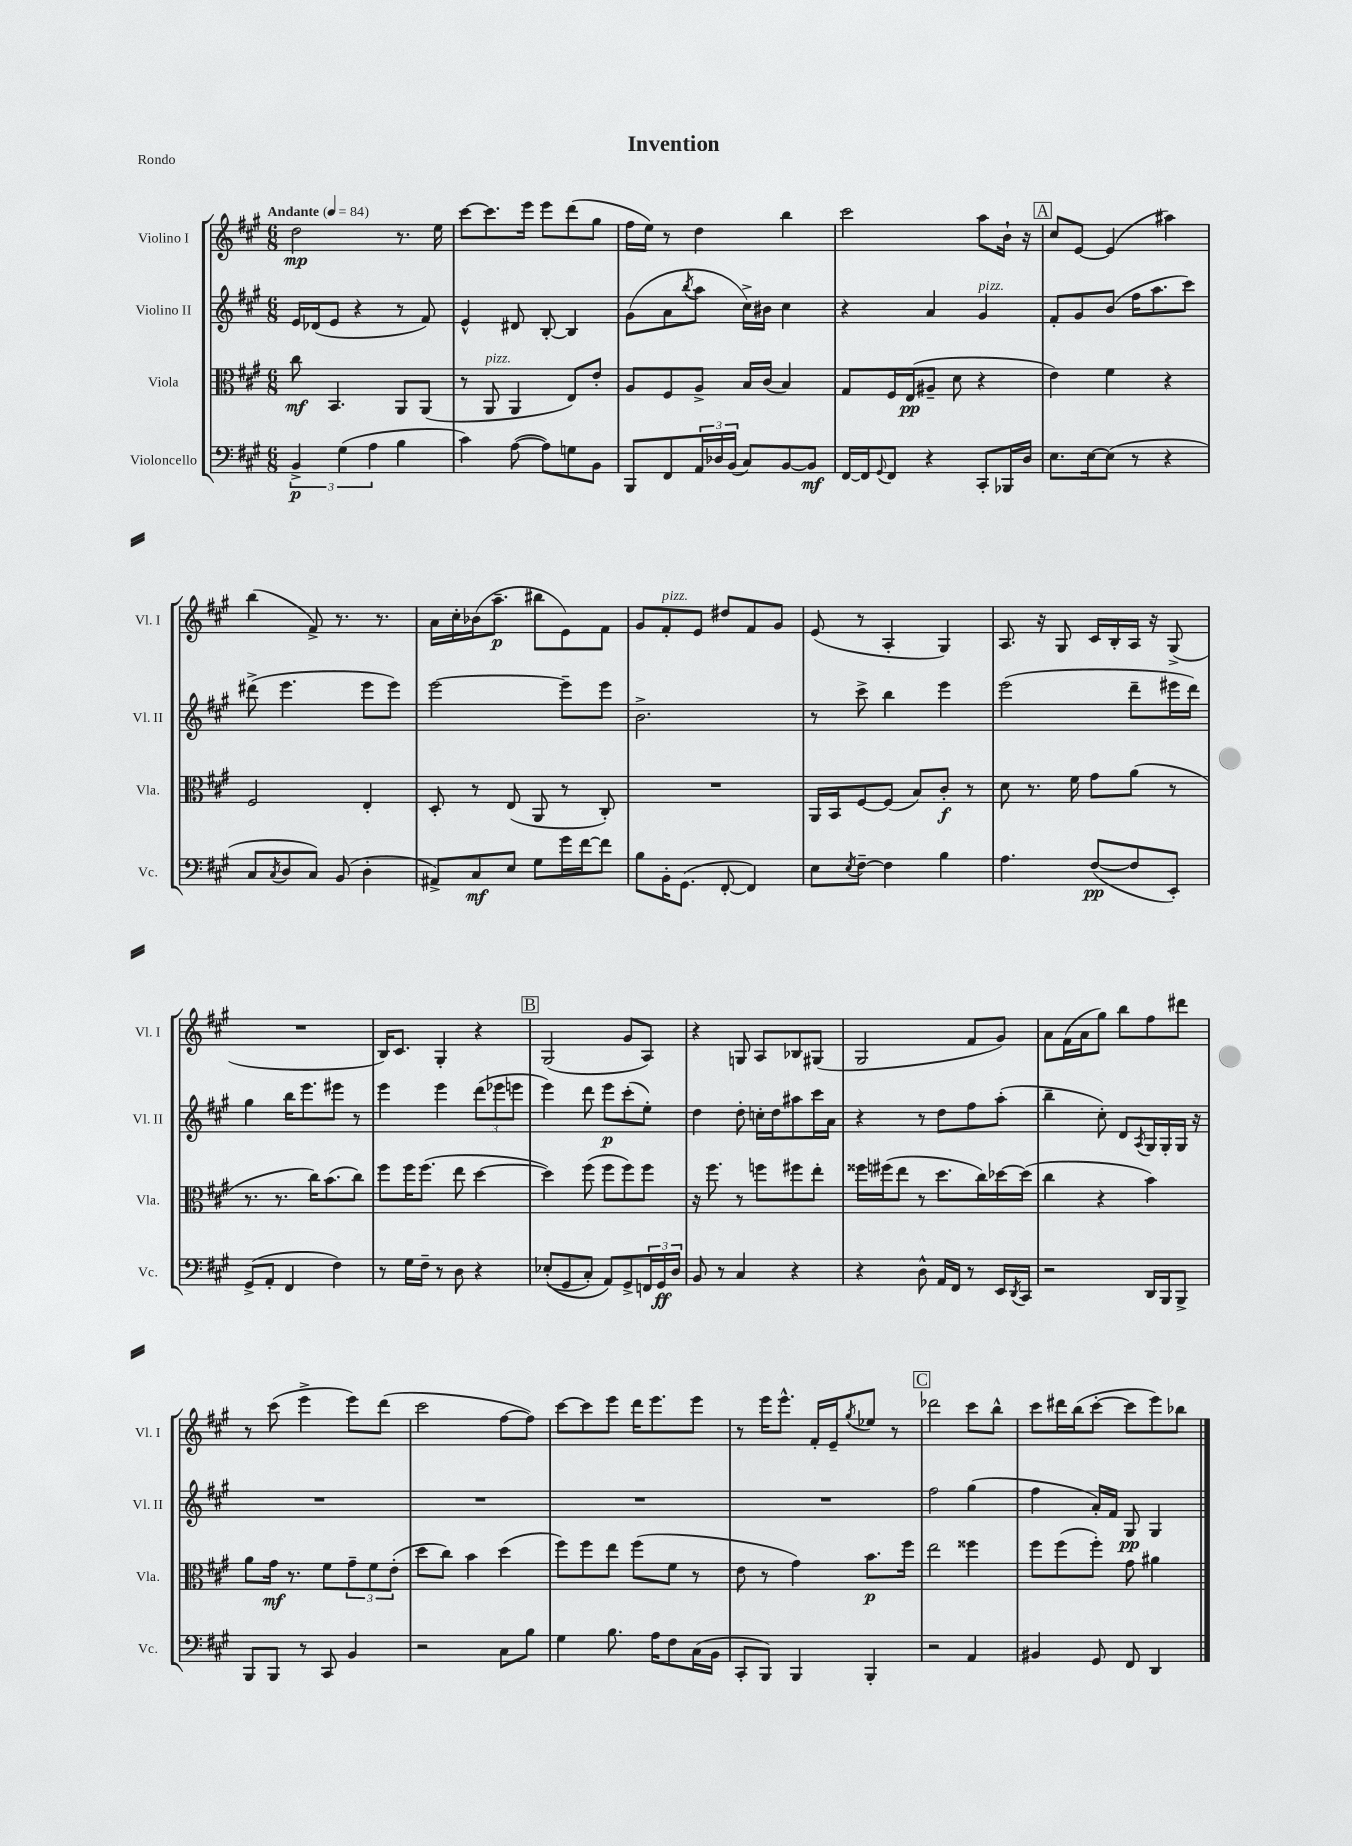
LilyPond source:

\header { title = "Invention" piece = "Rondo" }
<<
\new StaffGroup <<
\new Staff = "s0" \with { instrumentName = "Violino I" shortInstrumentName = "Vl. I" } {
    \clef treble \key a \major \numericTimeSignature \time 6/8 \tempo "Andante" 4 = 84
    d''2\mp r8. e''16 |
    cis'''8~ cis'''8. e'''16 e'''8 d'''8( gis''8 |
    fis''16 e''16) r8 d''4 b''4 |
    cis'''2 a''8 b'16-! r16 |
    \mark \markup { \box "A" } cis''8 e'8~ e'4( ais''4) |
    b''4( fis'8->) r8. r8. |
    a'16 cis''16-. bes'16( a''8.--\p bis''8 e'8) fis'8 |
    gis'8 fis'8-.^\markup { \italic "pizz." } e'8 dis''8 fis'8 gis'8 |
    e'8( r8 a4-. gis4) |
    a8. r16 gis8 cis'16 b16-. a16 r16 gis8->( |
    R2. |
    b16) cis'8. gis4-. r4 |
    \mark \markup { \box "B" } gis2( gis'8 a8) |
    r4 g8 a8 bes8 gis8( |
    gis2 fis'8 gis'8) |
    a'8 fis'16( a'16 gis''8) b''8 fis''8 dis'''8 |
    r8 cis'''8( e'''4-> e'''8) d'''8( |
    cis'''2 fis''8~ fis''8) |
    cis'''8~ cis'''8 e'''8 d'''16 e'''8. e'''8 |
    r8 e'''16 e'''8.-^ fis'16-. e'16-- \acciaccatura { gis''8 } ees''8 r8 |
    \mark \markup { \box "C" } des'''2 cis'''8 b''8-^ |
    cis'''8 dis'''16 b''16( cis'''8~-. cis'''8 e'''8) bes''8 \bar "|." |
}
\new Staff = "s1" \with { instrumentName = "Violino II" shortInstrumentName = "Vl. II" } {
    \clef treble \key a \major \numericTimeSignature \time 6/8
    e'16 des'16( e'8 r4 r8 fis'8) |
    e'4-^ dis'8 b8~-. b4 |
    gis'8( a'8 \acciaccatura { b''8 } a''8 cis''16->) bis'16 cis''4 |
    r4 a'4 gis'4^\markup { \italic "pizz." } |
    \mark \markup { \box "A" } fis'8-. gis'8 b'8( fis''16 a''8. cis'''8) |
    dis'''8->( e'''4. e'''8 e'''8) |
    e'''2~ e'''8-- e'''8 |
    b'2.-> |
    r8 cis'''8-> b''4 e'''4 |
    e'''2( d'''8-- eis'''16 d'''16) |
    gis''4 b''16 e'''8. eis'''8 r8 |
    e'''4 e'''4 \tuplet 3/2 { d'''8( ees'''8 e'''8 } |
    \mark \markup { \box "B" } e'''4) d'''8 e'''8\p cis'''8-.( e''8-.) |
    d''4 d''8-. c''16-. d''16 ais''8 cis'''16 a'16 |
    r4 r8 d''8 fis''8 a''8-.( |
    b''4-- cis''8-.) d'8 \acciaccatura { a8 } gis16 gis16-. gis16 r16 |
    R2. |
    R2. |
    R2. |
    R2. |
    \mark \markup { \box "C" } fis''2 gis''4( |
    fis''4 a'16-.) fis'16 gis8\pp gis4 \bar "|." |
}
\new Staff = "s2" \with { instrumentName = "Viola" shortInstrumentName = "Vla." } {
    \clef alto \key a \major \numericTimeSignature \time 6/8
    cis''8\mf b,4. a,8 a,8( |
    r8 a,8^\markup { \italic "pizz." } a,4 e8) e'8-. |
    a8 fis8 a8-> b16 cis'16( b4) |
    gis8 fis16 e16\pp( ais8-- d'8 r4 |
    \mark \markup { \box "A" } e'4) fis'4 r4 |
    fis2 e4-. |
    d8-. r8 e8( a,8 r8 cis8-.) |
    R2. |
    a,16 b,16 fis8~ fis8( b8) cis'8-.\f r8 |
    d'8 r8. fis'16 gis'8 a'8( r8 |
    r8. r8. cis''16) b'8.( cis''8) |
    fis''8 fis''16 fis''8.( e''8 d''4~ |
    \mark \markup { \box "B" } d''4) fis''8( fis''8 fis''8) fis''8 |
    r16 fis''8. r8 f''8 fis''8 e''8-. |
    fisis''16 fis''16( e''8 r8 d''8. cis''16) des''16~ des''16( |
    cis''4 r4 b'4) |
    a'8 gis'16\mf r8. fis'8 \tuplet 3/2 { gis'8-- fis'8 e'8-.( } |
    d''8 cis''8) b'4 d''4( |
    fis''8) fis''8 e''8 fis''8( fis'8 r8 |
    e'8 r8 gis'4) b'8.\p fis''16 |
    \mark \markup { \box "C" } e''2 fisis''4 |
    fis''8 fis''8( fis''8-.) gis'8 ais'4 \bar "|." |
}
\new Staff = "s3" \with { instrumentName = "Violoncello" shortInstrumentName = "Vc." } {
    \clef bass \key a \major \numericTimeSignature \time 6/8
    \tuplet 3/2 { b,4->\p gis4( a4 } b4 |
    cis'4) a8~( a8) g8 b,8 |
    b,,8 fis,8 \tuplet 3/2 { a,16 des16 b,16( } cis8) b,8~ b,8\mf |
    fis,16~ fis,16 \appoggiatura { gis,8 } fis,8 r4 cis,8-. bes,,16 d16 |
    \mark \markup { \box "A" } e8. e16~ e8( r8 r4 |
    cis8 \acciaccatura { cis8 } d8 cis8) b,8( d4-. |
    ais,8->) cis8\mf e8 gis8 gis'16 fis'16~ fis'8 |
    b8 b,16-. gis,8.( fis,8~-. fis,4) |
    e8 \acciaccatura { e8 } fis8~-- fis4 b4 |
    a4. fis8~\pp( fis8 e,8-.) |
    gis,8->( a,8-. fis,4 fis4) |
    r8 gis16 fis16-- r8 d8 r4 |
    \mark \markup { \box "B" } ees8-.(\( gis,8 cis8-.) a,8\) gis,8-> \tuplet 3/2 { f,16 gis,16\ff d16 } |
    b,8 r8 cis4 r4 |
    r4 d8-^ a,16 fis,16 r8 e,16 \acciaccatura { d,8 } cis,16 |
    r2 d,16 b,,16 b,,8-> |
    b,,8 b,,8 r8 cis,8 b,4 |
    r2 cis8 b8 |
    gis4 b8. a16 fis8 cis16( b,16 |
    cis,8-. b,,8) b,,4 b,,4-. |
    \mark \markup { \box "C" } r2 a,4 |
    bis,4 gis,8 fis,8 d,4 \bar "|." |
}
>>
>>
\layout { \context { \Score \remove "Bar_number_engraver" } }
